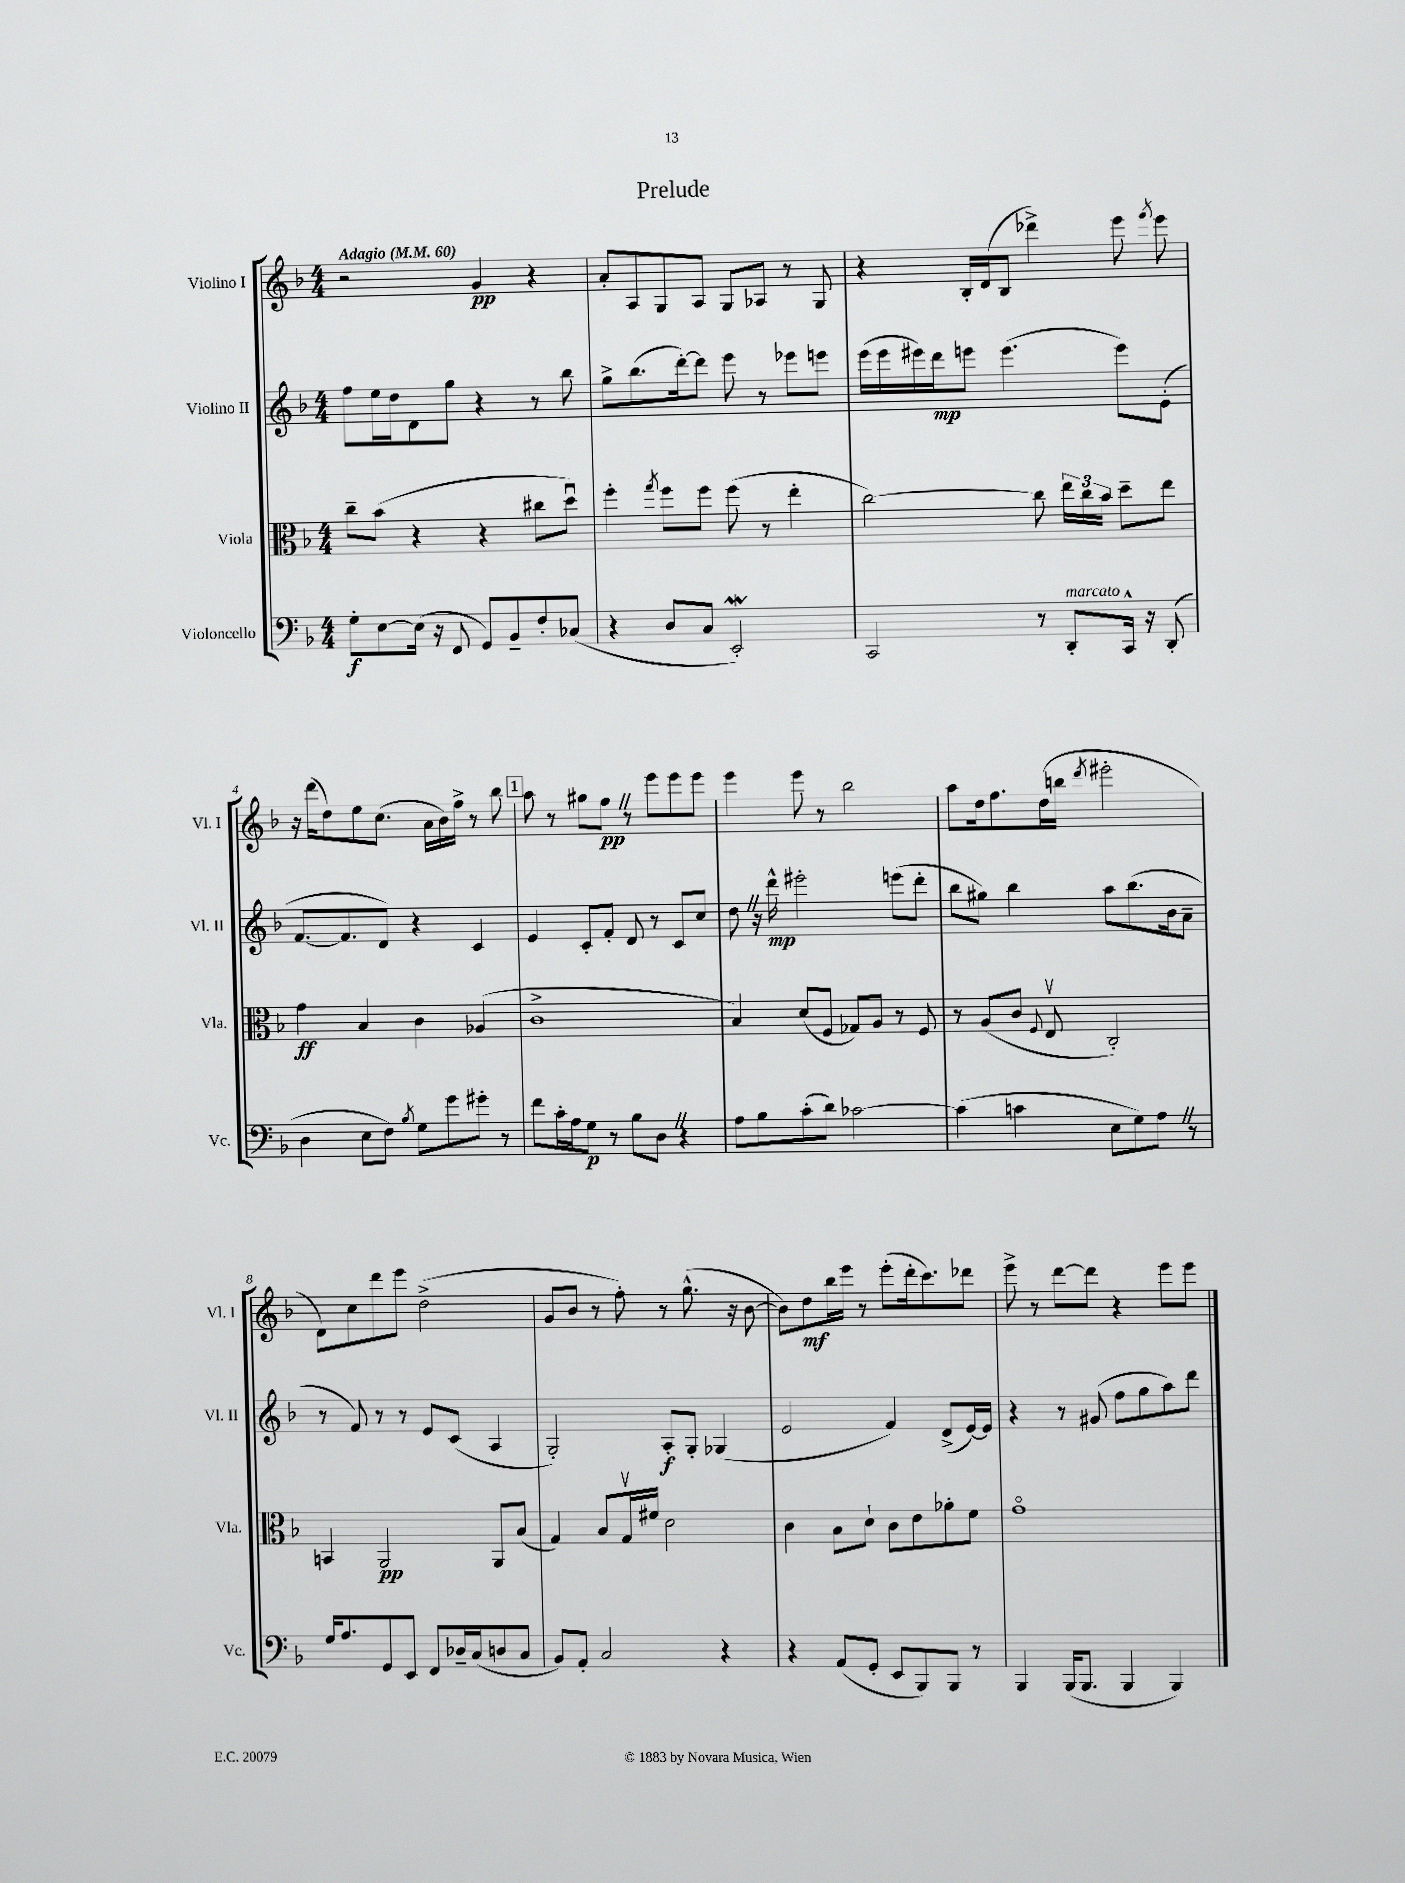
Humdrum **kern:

**kern	**kern	**kern	**kern
*staff4	*staff3	*staff2	*staff1
*clefF4	*clefC3	*clefG2	*clefG2
*k[b-]	*k[b-]	*k[b-]	*k[b-]
*M4/4	*M4/4	*M4/4	*M4/4
*MM60	*MM60	*MM60	*MM60
8G'\L	8cc~\L	8ff\L	2r
[8E\	(8b-\J	16ee\L	.
.	.	16dd\J	.
(16E\]Jk	4r	8d\	.
16r	.	.	.
8FF/	.	8gg\J	.
8GG/L)	4r	4r	4g/
8BB-~/	.	.	.
8F'/	8cc#\L	8r	4r
(8C-/J	8ddu\J)	8bb-\	.
=	=	=	=
4r	4ff'\	8gg^\L	8a'/L
.	.	(8.bb-\	8A/
.	8qgg/	.	.
8D/L	8ff\L	.	8G/
.	.	[16ddd'\k)	.
8C/J	8ff\J	8ddd\]J	8A/J
2EE'/)	(8ff\	8eee\	8G/L
.	8r	8r	8A-/J
.	4ee'\	8eee-\L	8r
.	.	8eee\J	8G/
=	=	=	=
2CC/	[2cc\)	(16eee\LL	4r
.	.	16eee\	.
.	.	16eee#\)	.
.	.	16ddd\J	.
.	.	8eee\J	16B-'/LL
.	.	.	(16d/J
.	.	(4.eee\	8B-/J
8r	8cc\]	.	4ddd-^\)
8DD'/L	24ee\LL	.	.
.	24cc\	.	.
.	24b-\JJ	.	.
16CC^^/Jk	8dd~\L	8eee\L)	8eee\
16r	.	.	.
.	.	.	8qfff/
(8DD'/	8ee\J	(8e'\J	8eee\
=	=	=	=
4D\	4g\	[8.f/L	16r
.	.	.	(16ddd\LK
.	.	.	8dd\)
.	.	8.f/]	.
8E\L	4B-/	.	8ee\
8F\J)	.	8d/J)	(8.cc\J
8qB-/	.	.	.
8G\L	4c\	4r	.
.	.	.	16a\LL
8g\	.	.	16b-\)
.	.	.	16ff^\JJ
8g#'\J	(4A-/	4c/	8r
8r	.	.	8bb-\
=	=	=	=
8f\L	1c^	4e/	8aa\
16c'\L	.	.	8r
16A\J	.	.	.
8G\J	.	8c'/L	8gg#\L
8r	.	8f'/J	8ff\J
8B-\L	.	8d/	8r
8D\J	.	8r	8eee\L
4r	.	8c/L	8eee\
.	.	8cc/J	8eee\J
=	=	=	=
8A\L	4B-/)	8dd\	4eee\
8B-\	.	16r	.
.	.	16ddd^^\	.
(8c'\	(8d/L	2eee#'\	8eee\
8d\J)	8F/J	.	8r
[2c-\	8G-/L)	.	2bb-\
.	8A/J	.	.
.	8r	(8eee\L	.
.	8F/	8ddd'\J	.
=	=	=	=
(4c-\]	8r	8bb-\L	8aa\L
.	(8A/L	8gg#\J)	16dd\k
.	.	.	8.ff\
4c\	8c/J	4bb-\	.
.	8qqF/	.	.
.	8Ev/	.	(16dd\L
.	.	.	16bb\JJ
.	.	.	8qddd/
8E\L	2C'/)	8aa\L	2eee#'\
8G\)	.	(8.bb-\	.
8A\J	.	.	.
.	.	16b-\k	.
8r	.	8a~\J	.
=	=	=	=
16G/LK	4BB/	8r	8d\L)
8.A/	.	.	.
.	.	8f/)	8cc\
8GG/	2AA/	8r	8ddd\
8EE/J	.	8r	8eee\J
8FF/L	.	8e/L	(2dd^\
16D-~/L	.	(8c/J	.
(16C/J	.	.	.
8D/	8AA/L	4A/	.
8C/J	(8B-/J	.	.
=	=	=	=
8BB-/L)	4G/)	2G'/)	8g/L
8AA'/J	.	.	8b-/J
2C/	8B-/L	.	8r
.	16Gv/L	.	8ff'\)
.	16f#/JJ	.	.
.	2d\	8A'/L	8r
.	.	8G'/J	(8.gg^^\
4r	.	(4G-/	.
.	.	.	16r
.	.	.	[8b-\
=	=	=	=
4r	4c\	2e/	8b-\]L)
.	.	.	8dd\
(8AA/L	8B-\L	.	16bb-\L
.	.	.	16eee\JJ
8GG'/J	8d`\J	.	8r
8EE/L	8c\L	4f/)	(8eee'\L
8BBB-/)	8e\	.	16ddd'\k
.	.	.	8.ccc\)
8BBB-/J	8a-'\	(8d^/L	.
8r	8f\J	[16e/L)	8ddd-\J
.	.	16e/]JJ	.
=	=	=	=
4BBB-/	1go	4r	8eee^\
.	.	.	8r
(16BBB-/LK	.	8r	[8ddd\L
8.BBB-/J	.	.	.
.	.	(8g#/	8ddd\]J
4BBB-/	.	8ff\L	4r
.	.	8gg\	.
4BBB-/)	.	8aa\)	8eee\L
.	.	8ddd\J	8eee\J
==	==	==	==
*-	*-	*-	*-
